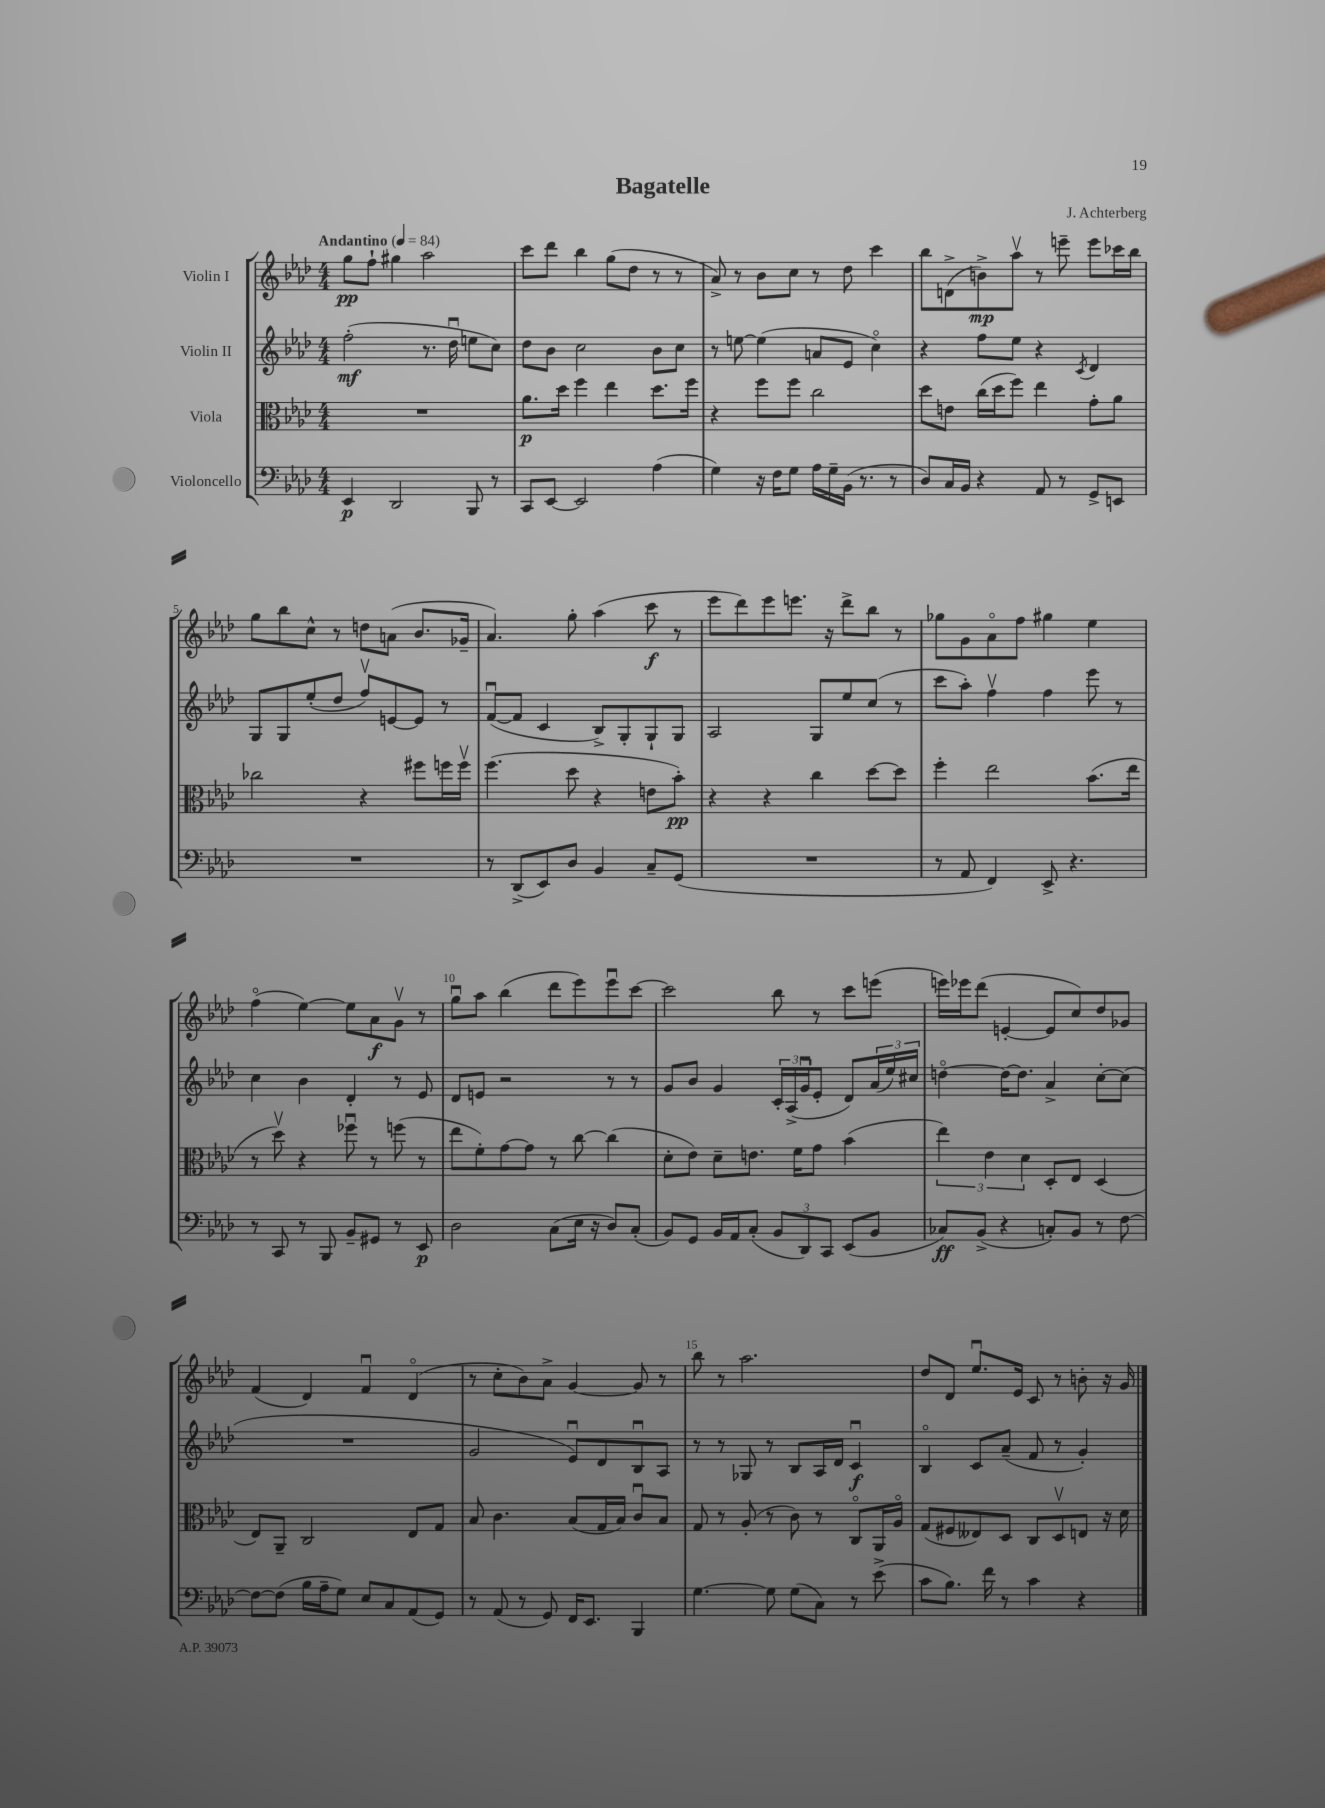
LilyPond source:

\header { title = "Bagatelle" composer = "J. Achterberg" }
<<
\new StaffGroup <<
\new Staff = "s0" \with { instrumentName = "Violin I" } {
    \clef treble \key aes \major \numericTimeSignature \time 4/4 \tempo "Andantino" 4 = 84
    g''8\pp f''8-! gis''4 aes''2 |
    c'''8 des'''8 bes''4 g''8( des''8 r8 r8 |
    aes'8->) r8 bes'8 c''8 r8 des''8 c'''4 |
    bes''8 d'8->( b'8->\mp) aes''8\upbow r8 e'''8-- e'''8 ces'''16 bes''16 |
    g''8 bes''8 c''8-^ r8 d''8 a'8( bes'8. ges'16-- |
    aes'4.) g''8-. aes''4( c'''8\f r8 |
    ees'''8 des'''8) ees'''8 e'''8. r16 des'''8-> bes''8 r8 |
    ges''8 g'8 aes'8\flageolet f''8 gis''4 ees''4 |
    f''4\flageolet( ees''4~) ees''8 aes'8\f g'8\upbow r8 |
    g''8\downbow aes''8 bes''4( des'''8 ees'''8) ees'''8\downbow c'''8~ |
    c'''2 bes''8 r8 c'''8 e'''8( |
    e'''16) ees'''16 des'''8( e'4~-. e'8 c''8) des''8 ges'8 |
    f'4( des'4) f'4\downbow des'4\flageolet( |
    r8 c''8-. bes'8) aes'8-> g'4~ g'8 r8 |
    bes''8 r8 aes''2. |
    des''8 des'8 ees''8.\downbow ees'16 c'8 r8 b'8-. r16 g'16 \bar "|." |
}
\new Staff = "s1" \with { instrumentName = "Violin II" } {
    \clef treble \key aes \major \numericTimeSignature \time 4/4
    f''2-.\mf( r8. des''16\downbow e''8 c''8) |
    des''8 bes'8 c''2 bes'8 c''8 |
    r8 e''8~ e''4( a'8 ees'8 c''4\flageolet) |
    r4 f''8 ees''8 r4 \acciaccatura { c'8 } des'4 |
    g8 g8 ees''8-.( des''8 f''8\upbow) e'8~ e'8 r8 |
    f'8~\downbow( f'8 c'4 bes8->) g8-. g8-! g8 |
    aes2 g8 ees''8 c''8( r8 |
    c'''8 aes''8-.) f''4\upbow f''4 ees'''8 r8 |
    c''4 bes'4 des'4-. r8 ees'8 |
    des'8 e'8 r2 r8 r8 |
    g'8 bes'8 g'4 \tuplet 3/2 { c'16-. aes16->( g'16\downbow } ees'8-. des'8) \tuplet 3/2 { aes'16( ees''16) cis''16 } |
    d''4~\flageolet d''16~ d''8. aes'4-> c''8~-. c''8( |
    R1 |
    g'2 ees'8\downbow) des'8 bes8\downbow aes8 |
    r8 r8 ges8 r8 bes8 aes16 des'16 c'4\downbow\f |
    bes4\flageolet c'8 aes'8--( f'8 r8 g'4-.) \bar "|." |
}
\new Staff = "s2" \with { instrumentName = "Viola" } {
    \clef alto \key aes \major \numericTimeSignature \time 4/4
    R1 |
    aes'8.\p des''16 f''4 ees''4 des''8. f''16 |
    r4 f''8 f''8 c''2 |
    des''8 e'8 c''16( des''16 f''8) ees''4 g'8-. aes'8 |
    ces''2 r4 fis''8 f''16 f''16\upbow |
    f''4.( des''8 r4 e'8 bes'8-.\pp) |
    r4 r4 c''4 des''8~ des''8 |
    f''4-. ees''2 bes'8.( ees''16 |
    r8 des''8\upbow) r4 fes''8\downbow r8 f''8( r8 |
    ees''8 f'8-.) g'8~ g'8 r8 c''8~ c''4( |
    des'8-. ees'8) des'8-- e'8. f'16 g'8 bes'4( |
    \tuplet 3/2 { ees''4) ees'4 des'4 } des8-. ees8 des4( |
    ees8) aes,8-- c2 ees8 g8 |
    bes8 c'4. bes8( g16 bes16) c'8\downbow bes8 |
    g8 r8 aes8-.( r8 c'8) r8 c8\flageolet aes,16 aes16\flageolet |
    g8( fis8 eeses8) des8 c8 des8\upbow e8 r16 des'16 \bar "|." |
}
\new Staff = "s3" \with { instrumentName = "Violoncello" } {
    \clef bass \key aes \major \numericTimeSignature \time 4/4
    ees,4\p des,2 bes,,8 r8 |
    c,8 ees,8~ ees,2 aes4( |
    g4) r16 f16 g8 aes16 g16-- bes,16( r8. r8 |
    des8) c16 bes,16 r4 aes,8 r8 g,8-> e,8 |
    R1 |
    r8 des,8->( ees,8) des8 bes,4 c8-- g,8( |
    R1 |
    r8 aes,8 f,4) ees,8-> r4. |
    r8 c,8 r8 bes,,8 bes,8-- gis,8 r8 ees,8\p |
    des2 c8( ees16 r16 des8) c8-.( |
    bes,8) g,8 bes,16 aes,16 c8-.( \tuplet 3/2 { bes,8 des,8) c,8 } ees,8( bes,8 |
    ces8\ff) bes,8->( r4 c8-.) bes,8 r8 f8~ |
    f8~ f8( bes16 aes16-- g8) ees8 c8 aes,8( g,8) |
    r8 aes,8( r8 g,8) f,16 ees,8. bes,,4 |
    g4.~ g8 g8( c8) r8 ees'8->( |
    c'8 bes8.) f'16 r8 c'4 r4 \bar "|." |
}
>>
>>
\layout { \context { \Score \override BarNumber.break-visibility = ##(#f #t #t) barNumberVisibility = #(every-nth-bar-number-visible 5) } }
